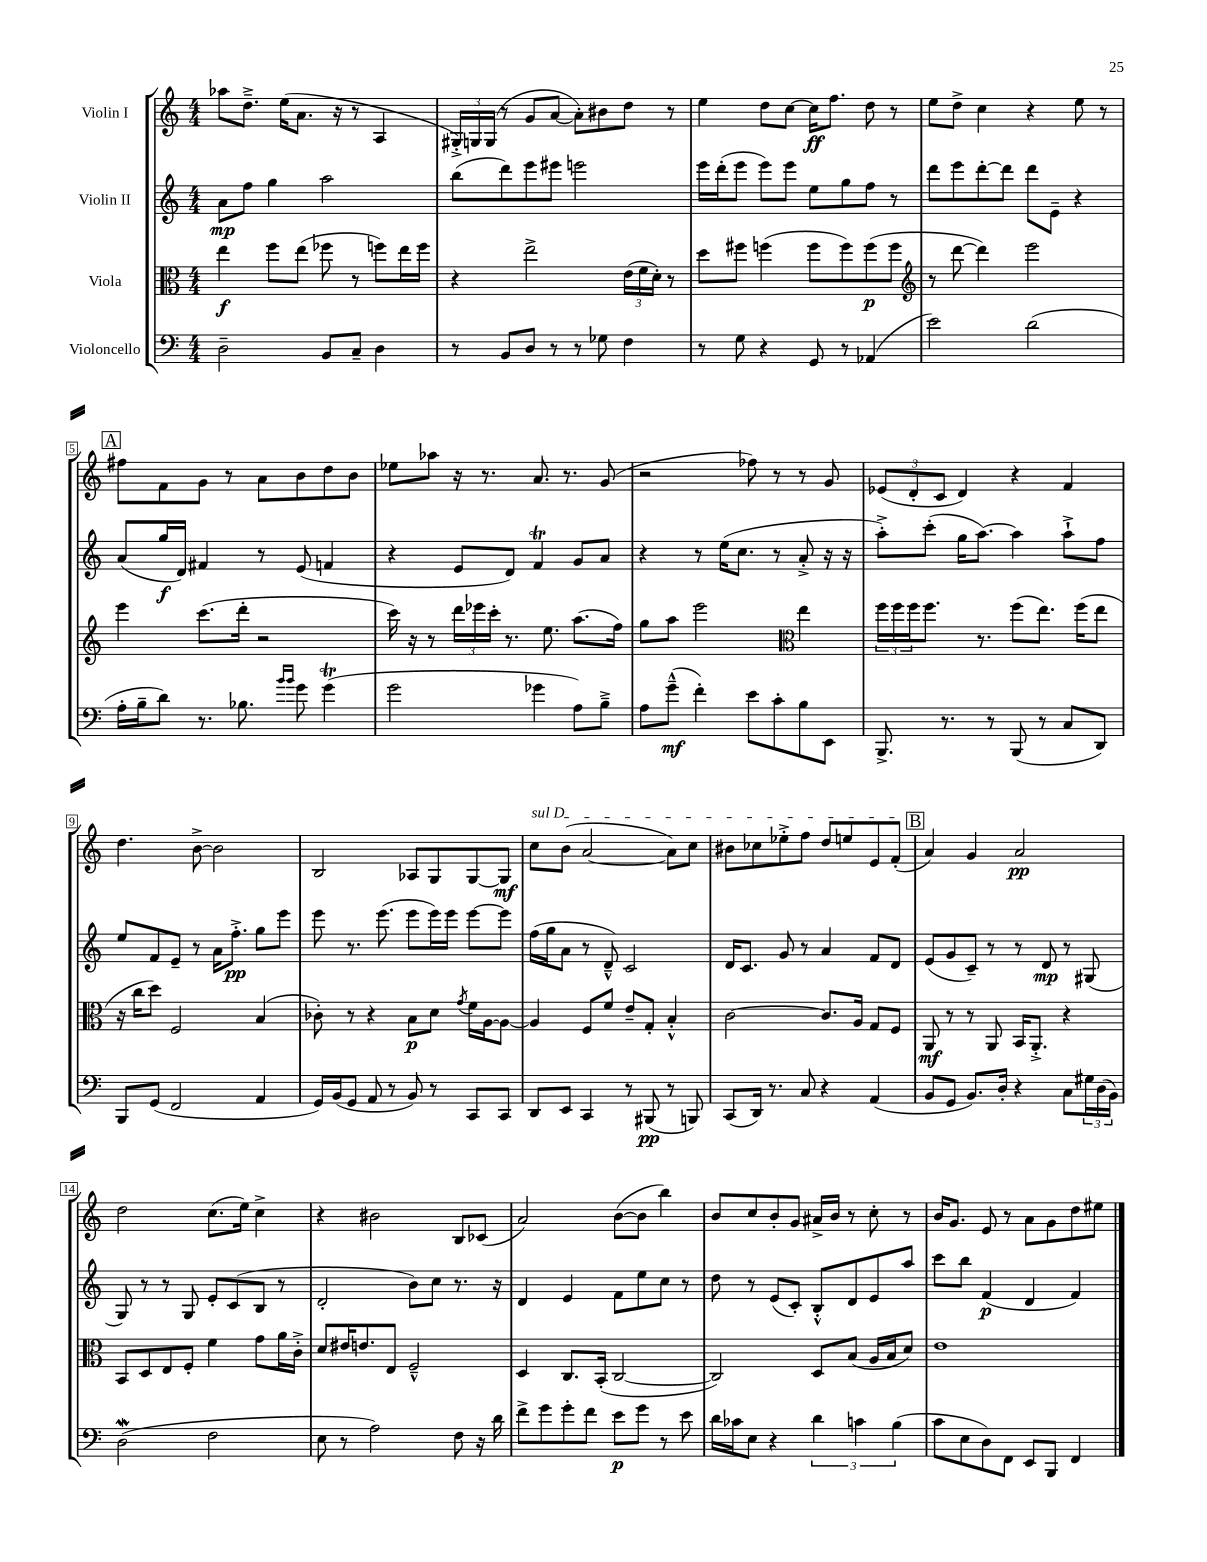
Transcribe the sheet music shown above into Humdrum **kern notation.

**kern	**kern	**kern	**kern
*staff4	*staff3	*staff2	*staff1
*clefF4	*clefC3	*clefG2	*clefG2
*k[]	*k[]	*k[]	*k[]
*M4/4	*M4/4	*M4/4	*M4/4
2D~	4ee	8a	8aa-
.	.	8ff	8.dd~^
.	8ff	4gg	.
.	.	.	(16ee
.	(8ee	.	8.a
8BB	8ff-	2aa	.
.	.	.	16r
8C~	8r	.	8r
4D	8ff)	.	4A
.	16ee	.	.
.	16ff	.	.
=	=	=	=
8r	4r	(8bb	24G#'^)
.	.	.	24G
.	.	.	(24G
8BB	.	8ddd)	8r
8D	2ee^	8eee	8g
8r	.	8eee#	[8a
8r	.	2eee	8a'])
8G-	.	.	8b#
4F	(24e	.	8dd
.	24f	.	.
.	24d')	.	.
.	8r	.	8r
=	=	=	=
8r	8dd	16eee	4ee
.	.	(16ddd'	.
8G	8ff#	8eee	.
4r	(4ff	8eee)	8dd
.	.	8eee	[8cc
8GG	8ff	8ee	16cc]
.	.	.	8.ff
8r	8ff)	8gg	.
(4AA-	(8ff	8ff	8dd
.	8ff	8r	8r
=	=	=	=
*	*clefG2	*	*
2e)	8r	8ddd	8ee
.	[8ddd	8eee	8dd^
.	4ddd])	[8ddd'	4cc
.	.	8ddd]	.
(2d	2eee	8ddd	4r
.	.	8e~	.
.	.	4r	8ee
.	.	.	8r
=	=	=	=
16A'	4eee	(8a	8ff#
16B~	.	.	.
8d)	.	16gg	8f
.	.	16d)	.
8.r	(8.ccc	4f#	8g
.	.	.	8r
8.B-	16ddd'	.	.
.	2r	8r	8a
16qqb	.	.	.
16qqb	.	.	.
8g	.	(8e	8b
(4g	.	4f	8dd
.	.	.	8b
=	=	=	=
2g	16ccc)	4r	8ee-
.	16r	.	.
.	8r	.	8aa-
.	24ddd	8e	16r
.	24eee-	.	.
.	.	.	8.r
.	24ccc'	.	.
.	8.r	8d)	.
4g-	.	4f	8.a
.	8.ee	.	.
.	.	.	8.r
8A)	(8.aa	8g	.
8B~^	.	8a	(8g
.	16ff)	.	.
=	=	=	=
8A	8gg	4r	2r
(8g~^^	8aa	.	.
4f')	2eee	8r	.
.	.	(16ee	.
.	.	8.cc	.
8e	.	.	8ff-)
8c'	.	8r	8r
*	*clefC3	*	*
8B	4ee	8a'^	8r
8EE	.	16r	8g
.	.	16r	.
=	=	=	=
8.BBB^	24ff	8aa'^)	(12e-
.	24ff	.	.
.	24ff	.	12d'
.	8.ff	(8ccc'	.
.	.	.	12c
8.r	.	.	.
.	.	16gg	4d)
.	8.r	[8.aa)	.
8r	.	.	.
(8BBB	(8ff	4aa]	4r
8r	8.ee)	.	.
8C	.	8aa`^	4f
.	(16ff	.	.
8DD)	8ee	8ff	.
=	=	=	=
8BBB	16r	8ee	4.dd
.	16cc	.	.
(8GG	8dd)	8f	.
2FF	2F	8e~	.
.	.	8r	[8b^
.	.	16a	2b]
.	.	8.ff'^	.
4AA	(4B	8gg	.
.	.	8eee	.
=	=	=	=
16GG)	8c-')	8eee	2B
(16BB	.	.	.
8GG	8r	8.r	.
8AA	4r	.	.
.	.	(8.eee	.
8r	.	.	.
8BB)	8B	8eee	8A-
8r	8d	16eee)	8G
.	.	16eee	.
.	8qg	.	.
8CC	16f	[8eee	[8G
.	[16A	.	.
8CC	8A_	8eee]	8G]
=	=	=	=
8DD	4A]	(16ff	8cc
.	.	16gg	.
8EE	.	8a	(8b
4CC	8F	8r	[2a
.	8f	8d~^^)	.
8r	8e~	2c	.
(8BBB#	8G'	.	.
8r	4B'^^	.	8a])
8BBB)	.	.	8cc
=	=	=	=
(8CC	[2c	16d	8b#
.	.	8.c	.
16DD)	.	.	8cc-
8.r	.	.	.
.	.	8g	8ee-'^
8C	.	8r	8ff
4r	8.c]	4a	8dd
.	.	.	8ee
.	16A	.	.
(4AA	8G	8f	8e
.	8F	8d	(8f'
=	=	=	=
8BB	8AA	(8e	4a)
8GG	8r	8g	.
8.BB)	8r	8c~)	4g
.	8AA	8r	.
16D'	.	.	.
4r	16BB	8r	2a
.	8.AA'^	.	.
.	.	8d	.
8C	4r	8r	.
24G#	.	(8G#	.
(24D	.	.	.
24BB)	.	.	.
=	=	=	=
(2D	8BB	8G)	2dd
.	8D	8r	.
.	8E	8r	.
.	8F'	8G	.
2F	4f	8e'	(8.cc
.	.	(8c	.
.	.	.	16ee)
.	8g	8B	4cc^
.	16a	8r	.
.	16c'^	.	.
=	=	=	=
8E	8d	2d'	4r
8r	16e#	.	.
.	8.e	.	.
2A)	.	.	2b#
.	8E	.	.
.	2F~^^	8b)	.
.	.	8cc	.
8F	.	8.r	8B
16r	.	.	(8c-
16d	.	16r	.
=	=	=	=
8f^	4D	4d	2a)
8g	.	.	.
8g'	8.C	4e	.
8f	.	.	.
.	(16BB'	.	.
8e	[2C	8f	([8b
8g	.	8ee	8b]
8r	.	8cc	4bb)
8e	.	8r	.
=	=	=	=
16d	2C])	8dd	8b
16c-	.	.	.
8E	.	8r	8cc
4r	.	(8e	8b'
.	.	8c')	8g
6d	8D	8B'^^	16a#^
.	.	.	16b
.	(8B	8d	8r
6c	.	.	.
.	16A	8e	8cc'
.	16B	.	.
(6B	.	.	.
.	8d)	8aa	8r
=	=	=	=
8c	1e	8ccc	16b
.	.	.	8.g
8E	.	8bb	.
8D)	.	(4f	8e
8FF	.	.	8r
8EE	.	4d	8a
8BBB	.	.	8g
4FF	.	4f)	8dd
.	.	.	8ee#
==	==	==	==
*-	*-	*-	*-
